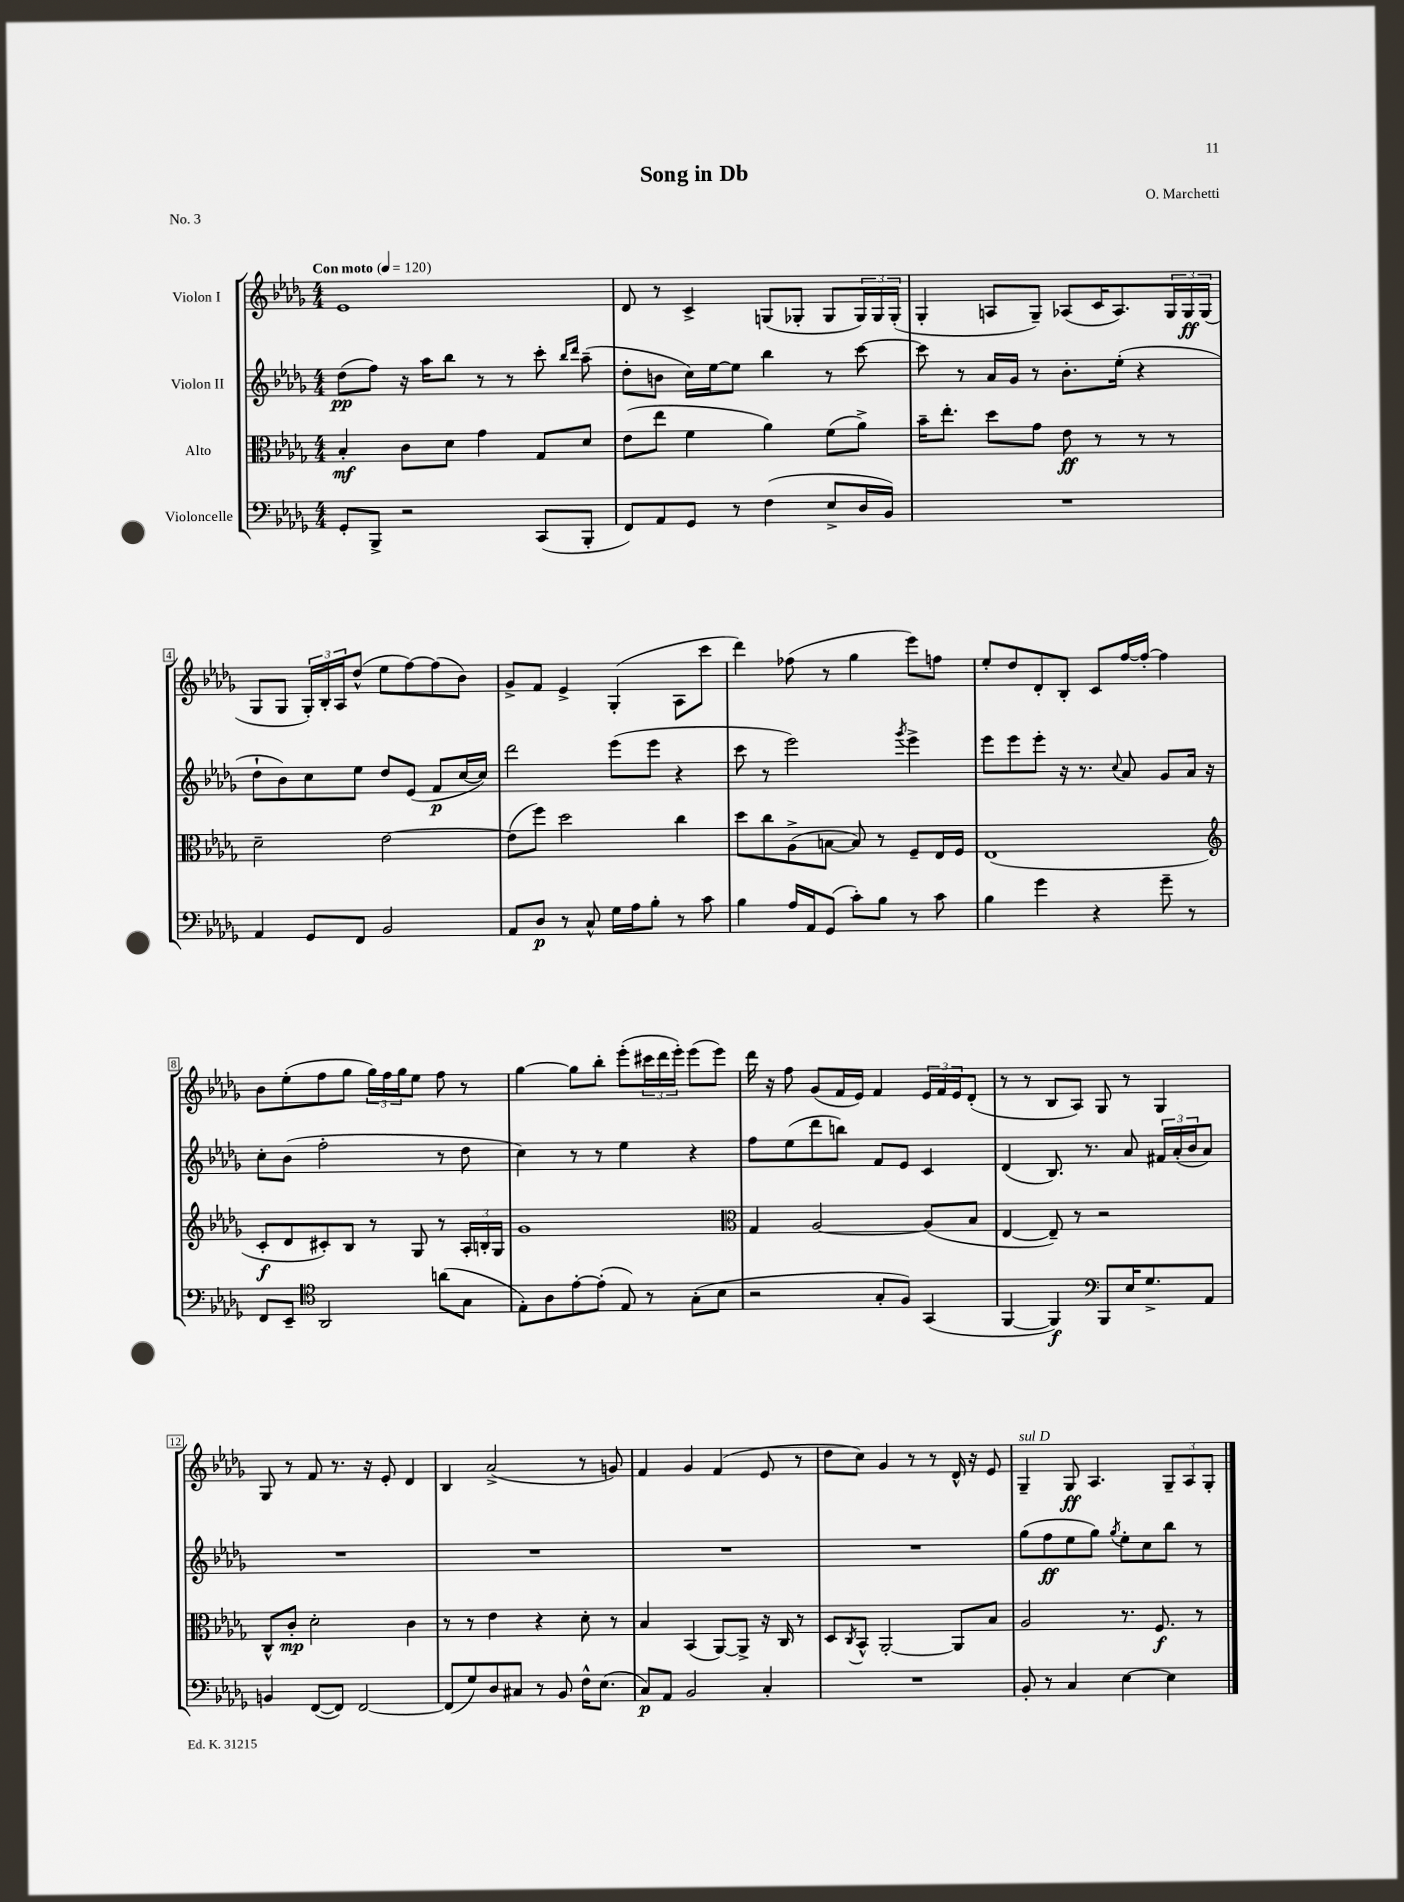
\header { title = "Song in Db" composer = "O. Marchetti" piece = "No. 3" }
<<
\new StaffGroup <<
\new Staff = "s0" \with { instrumentName = "Violon I" } {
    \clef treble \key des \major \numericTimeSignature \time 4/4 \tempo "Con moto" 4 = 120
    ees'1 |
    des'8 r8 c'4-> g8( ges8-. ges8 \tuplet 3/2 { ges16) ges16 ges16-.( } |
    ges4-. a8 ges8--) aes8( c'16 aes8.) \tuplet 3/2 { ges16 ges16\ff ges16( } |
    ges8 ges8 \tuplet 3/2 { ges16-.) bes16-. aes16 } des''8-^( ees''8 f''8~) f''8( bes'8) |
    ges'8-> f'8 ees'4-> ges4-.( aes8 c'''8 |
    des'''4) fes''8( r8 ges''4 ees'''8) f''8 |
    ees''8-. des''8 des'8-. bes8-. c'8 f''16~ f''16~-. f''4 |
    bes'8 ees''8-.( f''8 ges''8 \tuplet 3/2 { ges''16) f''16 ges''16 } ees''8 f''8 r8 |
    ges''4~ ges''8 bes''8-. ees'''8-.( \tuplet 3/2 { cis'''16 des'''16 ees'''16-.) } ees'''8( ees'''8) |
    des'''16 r16 f''8 ges'8( f'16 ees'16) f'4 \tuplet 3/2 { ees'16 f'16 ees'16 } des'8-.( |
    r8 r8 bes8 aes8) ges8 r8 ges4 |
    ges8 r8 f'8 r8. r16 ees'8-. des'4 |
    bes4 aes'2->( r8 g'8) |
    f'4 ges'4 f'4( ees'8 r8 |
    des''8 c''8) ges'4 r8 r8 des'16-^ r16 ees'8 |
    ges4--^\markup { \italic "sul D" } ges8\ff aes4. \tuplet 3/2 { ges8-- aes8 ges8-. } \bar "|." |
}
\new Staff = "s1" \with { instrumentName = "Violon II" } {
    \clef treble \key des \major \numericTimeSignature \time 4/4
    des''8\pp( f''8) r16 aes''16 bes''8 r8 r8 c'''8-. \grace { bes''16 des'''16 } aes''8--( |
    des''8-. b'8 c''16) ees''16~ ees''8 bes''4 r8 c'''8~ |
    c'''8 r8 aes'16 ges'16 r8 bes'8.-. ees''16-.( r4 |
    des''8-! bes'8) c''8 ees''8 des''8 ees'8( f'8\p c''16~ c''16) |
    des'''2 ees'''8( ees'''8 r4 |
    c'''8 r8 ees'''2) \acciaccatura { ges'''8 } ees'''4-> |
    ees'''8 ees'''8 ees'''8-. r16 r8. \appoggiatura { c''8 } aes'8 ges'8 aes'16 r16 |
    c''8-. bes'8( f''2-. r8 des''8 |
    c''4) r8 r8 ees''4 r4 |
    f''8 ees''8( des'''8 b''8) f'8 ees'8 c'4 |
    des'4( bes8.) r8. aes'8 \tuplet 3/2 { fis'16 aes'16-.( bes'16 } aes'8) |
    R1 |
    R1 |
    R1 |
    R1 |
    ges''8( f''8\ff ees''8 ges''8) \acciaccatura { ges''8 } ees''8-. c''8 bes''8 r8 \bar "|." |
}
\new Staff = "s2" \with { instrumentName = "Alto" } {
    \clef alto \key des \major \numericTimeSignature \time 4/4
    bes4-.\mf c'8 des'8 ges'4 ges8 des'8 |
    ees'8( ees''8 f'4 aes'4) f'8( aes'8->) |
    bes'16-- ees''8.-. des''8 ges'8 ees'8\ff r8 r8 r8 |
    des'2-- ees'2~ |
    ees'8( f''8) des''2 c''4 |
    des''8 c''8 aes8->( b8~ b8) r8 f8-- ees16 f16 |
    ees1( |
    \clef treble c'8-.\f des'8 cis'8-.) bes8 r8 ges8 r8 \tuplet 3/2 { aes16-. b16-. ges16 } |
    ges'1 |
    \clef alto ges4 aes2~ aes8( bes8 |
    ees4~ ees8--) r8 r2 |
    c8-^ c'8-.\mp des'2-. c'4 |
    r8 r8 ees'4 r4 des'8-. r8 |
    bes4 bes,4( aes,8~) aes,8-> r16 c16 r8 |
    des8 \acciaccatura { c8 } bes,8-^ aes,2~-. aes,8 bes8 |
    aes2 r8. f8.\f r8 \bar "|." |
}
\new Staff = "s3" \with { instrumentName = "Violoncelle" } {
    \clef bass \key des \major \numericTimeSignature \time 4/4
    ges,8-. bes,,8-> r2 c,8( bes,,8-. |
    f,8) aes,8 ges,8 r8 f4( ees8-> des16 bes,16) |
    R1 |
    aes,4 ges,8 f,8 bes,2 |
    aes,8 des8\p r8 c8-^ ges16 aes16 bes8-. r8 c'8 |
    bes4 aes16 aes,16 ges,8( c'8-.) bes8 r8 c'8 |
    bes4 ges'4 r4 ges'8-- r8 |
    f,8 ees,8-- \clef tenor aes,2 a'8( ges8 |
    ees8-.) aes8 ees'8~-. ees'8-.( ees8) r8 ges8-.( bes8 |
    r2 ges8-. f8) ges,4( |
    f,4~ f,4\f) \clef bass bes,,8 ees16 ges8.-> aes,8 |
    b,4 f,8~( f,8) f,2~ |
    f,8( ges8) des8 cis8 r8 bes,8 f16-^ ees8.( |
    c8\p) aes,8 bes,2 c4-. |
    R1 |
    bes,8-. r8 c4 ees4~ ees4 \bar "|." |
}
>>
>>
\layout { \context { \Score \override BarNumber.stencil = #(make-stencil-boxer 0.1 0.3 ly:text-interface::print) } }
